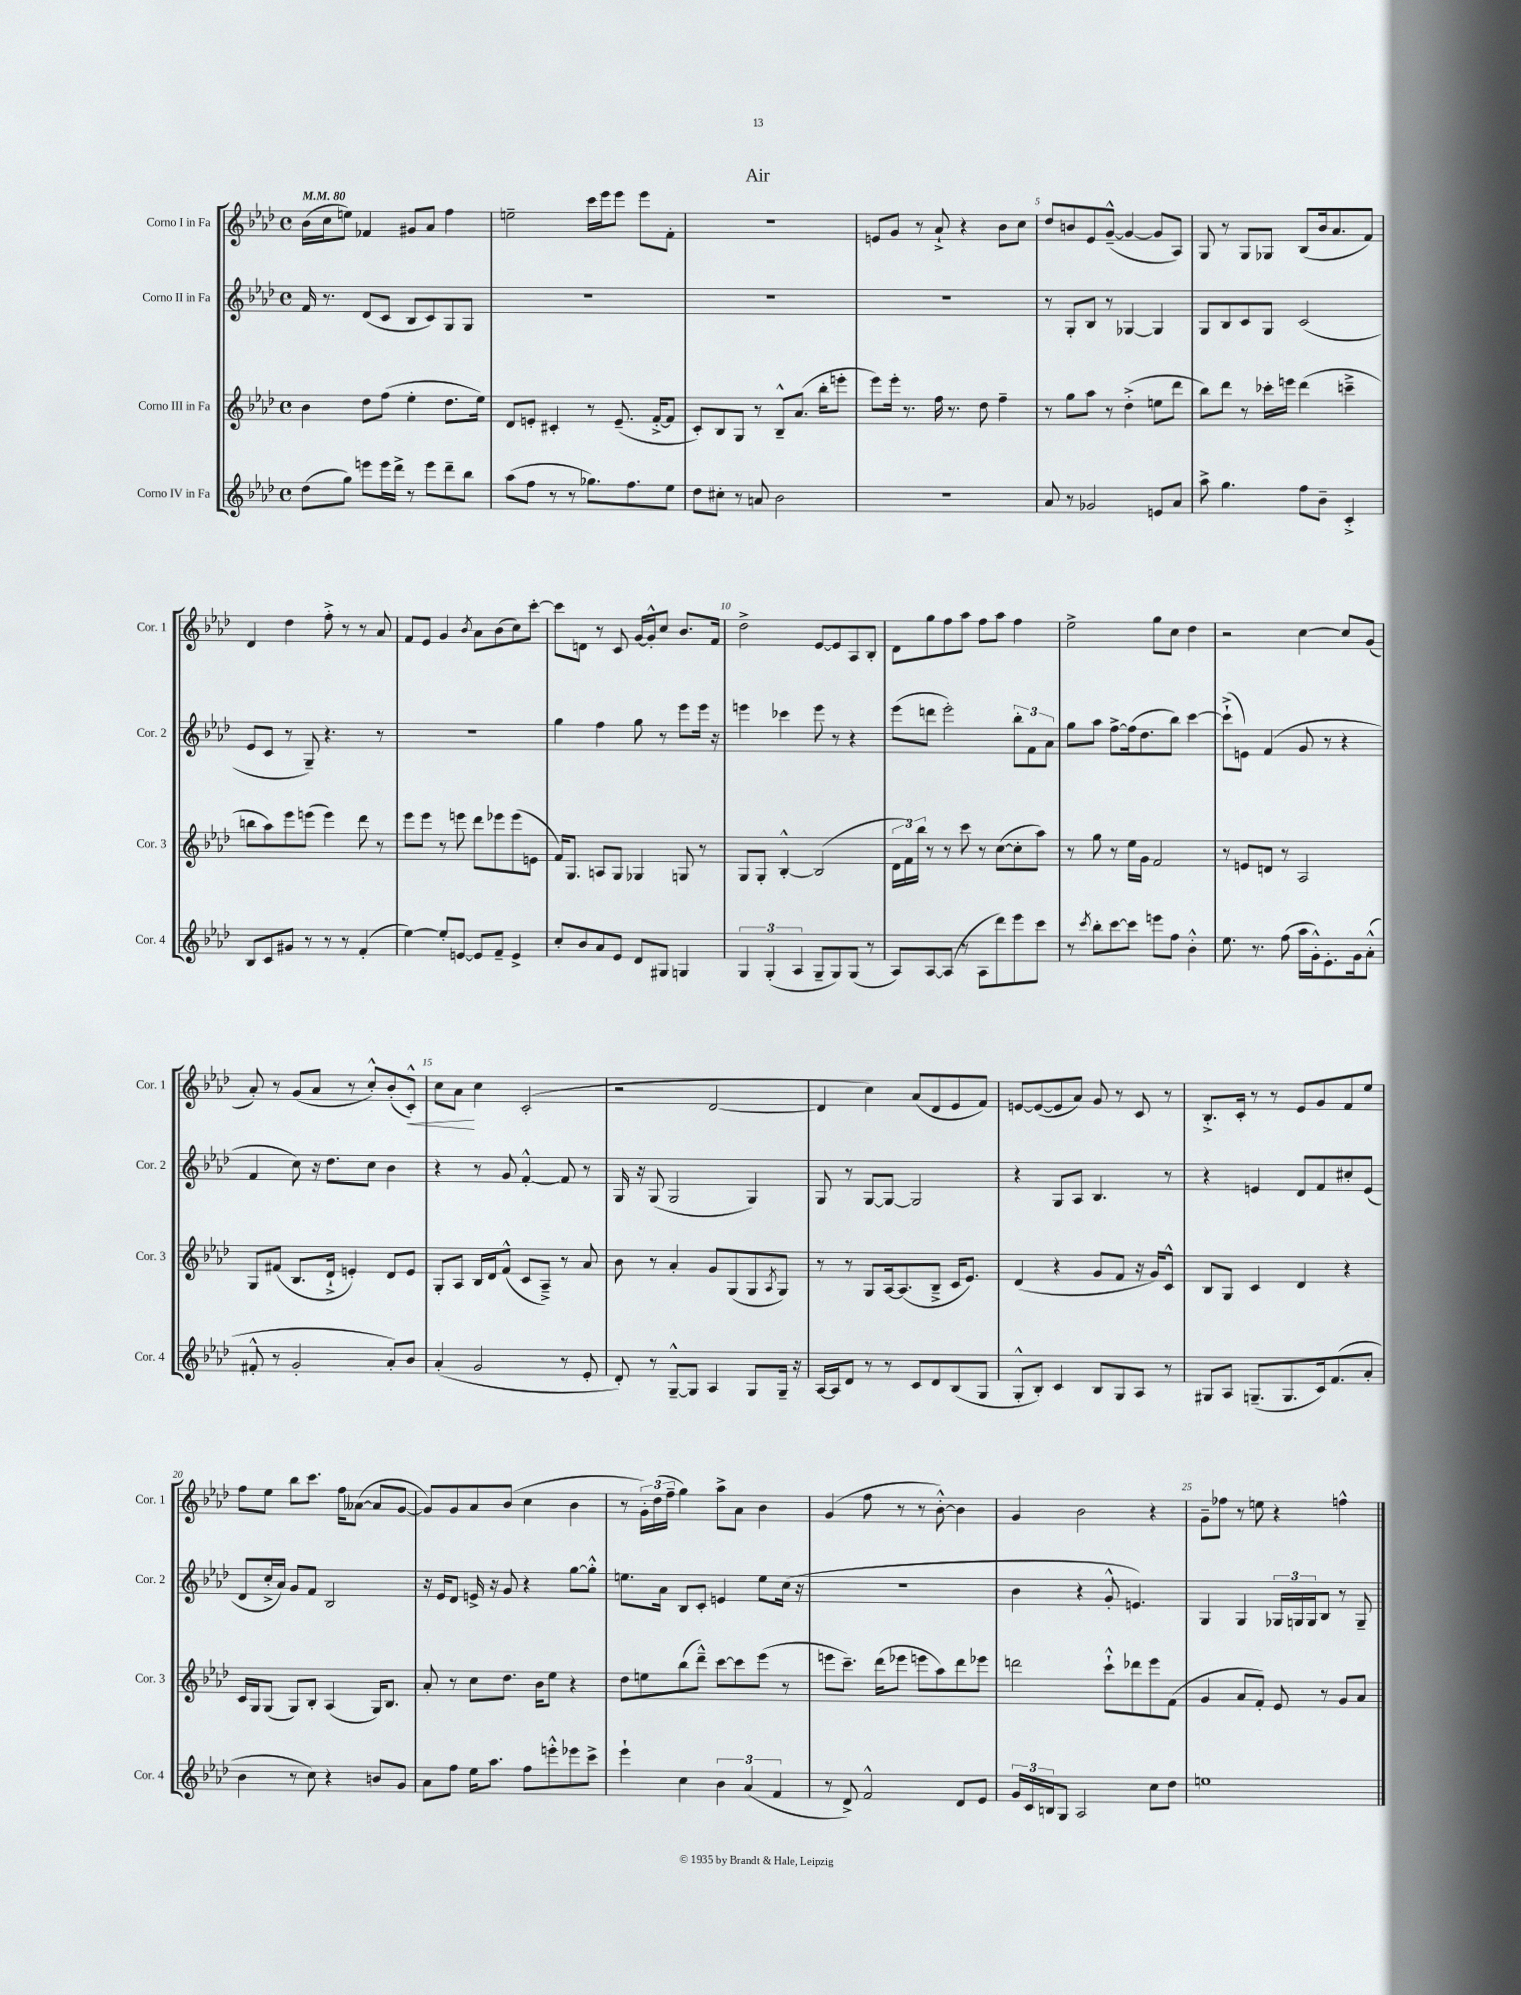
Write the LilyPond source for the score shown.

\header { title = "Air" }
<<
\new StaffGroup <<
\new Staff = "s0" \with { instrumentName = "Corno I in Fa" shortInstrumentName = "Cor. 1" } {
    \clef treble \key aes \major \defaultTimeSignature \time 4/4 \tempo 4 = 80
    bes'16( c''16 e''8) fes'4 gis'8 aes'8 f''4 |
    e''2-- c'''16 ees'''16 ees'''8 ees'''8 f'8-. |
    r1 |
    e'8 g'8 r8 aes'8-!-> r4 bes'8 c''8 |
    des''8 b'8 ees'8 g'8~---^( g'4~ g'8 aes8) |
    g8 r8 g8 ges8 bes8( bes'16 aes'8. f'8) |
    des'4 des''4 f''8-.-> r8 r8 aes'8 |
    f'8 ees'8 g'4 \acciaccatura { bes'8 } aes'8 bes'8( c''8) c'''8~-. |
    c'''8 d'8 r8 c'8 g'16~ g'16-.-^ c''8 bes'8. f'16 |
    des''2-> ees'8~ ees'8 aes8 bes8-. |
    des'8 g''8 f''8 aes''8 f''8 aes''8 f''4 |
    ees''2-> g''8 c''8 des''4 |
    r2 c''4~ c''8 g'8( |
    aes'8-.) r8 g'8( aes'8 r8 c''8-.-^) bes'8-.( c'8-.-^\<) |
    c''8 aes'8\! c''4 c'2-.( |
    r2 des'2~ |
    des'4 c''4) aes'8( des'8 ees'8 f'8) |
    e'8~ e'8~( e'8 aes'8) g'8 r8 c'8 r8 |
    bes8.-.-> c'16-. r8 r8 ees'8 g'8 f'8 ees''8 |
    f''8 ees''8 bes''8 c'''8. f''16 aeses'8~( aeses'8 g'8~ |
    g'8) g'8 aes'8 bes'8( c''4 bes'4 |
    r8 \tuplet 3/2 { g'16-.) des''16( f''16-- } g''4) aes''8-> aes'8 bes'4 |
    g'4( f''8 r8 r8 bes'8~-.-^) bes'4 |
    g'4 bes'2 r4 |
    g'8-- fes''8 r8 e''8 r4 f''4-^ \bar "|." |
}
\new Staff = "s1" \with { instrumentName = "Corno II in Fa" shortInstrumentName = "Cor. 2" } {
    \clef treble \key aes \major \defaultTimeSignature \time 4/4
    f'16 r8. des'8( c'8 bes8 c'8) g8 g8 |
    R1 |
    R1 |
    R1 |
    r8 g8-. bes8 r8 ges4~ ges4 |
    g8 bes8 c'8 g8 c'2( |
    ees'8 c'8 r8 g8--) r4. r8 |
    R1 |
    g''4 f''4 g''8 r8 ees'''8 ees'''16 r16 |
    e'''4 ces'''4 e'''8 r8 r4 |
    ees'''8( d'''8 ees'''2-.) \tuplet 3/2 { bes''8-. f'8 aes'8 } |
    g''8 aes''8 f''8~-> f''16( des''8. bes''8) c'''4~ |
    c'''8-!->( e'8) f'4( g'8 r8 r4 |
    f'4 c''8) r16 des''8. c''8 bes'4 |
    r4 r8 g'8 f'4~-.-^ f'8 r8 |
    g16 r16 g8( g2 g4) |
    g8 r8 g8~ g8~ g2 |
    r4 g8 aes8 bes4. r8 |
    r4 e'4 des'8 f'8 cis''8-. e'8( |
    des'8 c''16-.-> aes'16) g'8 f'8 bes2 |
    r16 ees'16 des'8 e'16-> r16 g'8 r4 g''8~ g''8-.-^ |
    e''8. aes'16 bes8 c'8-. e'4 e''8 c''16( r16 |
    R1 |
    bes'4 r4 g'8-.-^ e'4.) |
    g4 g4 \tuplet 3/2 { ges16 g16 g16 } bes8 r8 g8-- \bar "|." |
}
\new Staff = "s2" \with { instrumentName = "Corno III in Fa" shortInstrumentName = "Cor. 3" } {
    \clef treble \key aes \major \defaultTimeSignature \time 4/4
    bes'4 des''8 f''8( ees''4-. des''8. ees''16) |
    des'8 e'8-. cis'4-. r8 e'8.--( f'16~-.-> f'8 |
    c'8-.) bes8 g8 r8 bes8---^ aes'8.( bes''16-. e'''8-. |
    ees'''8) ees'''16-. r8. f''16 r8. des''8 f''4-- |
    r8 g''8 aes''8 r8 des''4-.->( e''8 des'''8 |
    bes''8) des'''8 r8 ces'''16-. e'''16 des'''4( c'''4---> |
    b''8 aes''8) ees'''8 e'''8( e'''4) des'''8 r8 |
    ees'''8 ees'''8 r8 e'''8 des'''8 ees'''8 ees'''8( e'8 |
    f'16) g8. a8 g8 ges4 g8 r8 |
    g8 g8-. bes4~-.-^ bes2( |
    \tuplet 3/2 { des'16 f'16) bes''16 } r8 r8 c'''8 r8 c''8~( c''8-. aes''8) |
    r8 g''8 r8 ees''16 g'16 f'2 |
    r8 e'8 d'8 r8 aes2 |
    g8 fis'8( bes8. des'16-!-> e'4-.) des'8 e'8 |
    g8-. aes8 bes16 des'16 f'8-^( c'8 aes8--->) r8 aes'8 |
    bes'8 r8 aes'4-. g'8 g8( g8 \acciaccatura { aes8 } g8) |
    r8 r8 g8 aes16~ aes8.( bes8---> c'16 ees'8.) |
    des'4( r4 g'8 f'8 r16 g'16) c'8-^ |
    bes8 g8 c'4 des'4 r4 |
    c'16 g16 g8( g8) bes8-. aes4( g16) bes8. |
    aes'8-. r8 c''8 des''8. bes'16 ees''8 r4 |
    des''8 e''8 bes''8( des'''8---^) c'''8~ c'''8 ees'''8( r8 |
    e'''8 c'''8.--) des'''16( ees'''8 e'''8 aes''8) des'''8 ees'''8 |
    d'''2 c'''8-!-^ des'''8 ees'''8 f'8( |
    g'4 aes'8 f'8-.) ees'8 r8 g'8 aes'8 \bar "|." |
}
\new Staff = "s3" \with { instrumentName = "Corno IV in Fa" shortInstrumentName = "Cor. 4" } {
    \clef treble \key aes \major \defaultTimeSignature \time 4/4
    des''8( g''8) e'''8 e'''16 des'''16-> r8 e'''8 des'''8-- bes''8 |
    aes''8( f''8 r8 r8 ges''8.) f''8. ees''8 |
    des''8 cis''8-. r8 a'8 bes'2 |
    R1 |
    aes'8 r8 ges'2 e'8 aes'8 |
    aes''8-> g''4. f''8 bes'8-- c'4-.-> |
    bes8 c'8 gis'8 r8 r8 r8 f'4-.( |
    ees''4~) ees''8-. e'8~ e'8 f'8-- e'4-> |
    c''8-. bes'8 aes'8 ees'8 des'8 gis8 g4 |
    \tuplet 3/2 { g4 g4-.( aes4 } g8-- g8) g8( r8 |
    aes8) aes8~ aes8( r8 aes8 des'''8) ees'''8 c'''8 |
    r8 \acciaccatura { c'''8 } bes''8-. c'''8~ c'''8 e'''8 f''8 bes'4-.-^ |
    ees''8. r8. f''8( aes''16 g'16-.-^) ees'8.-. g'16 aes'8-.-^( |
    fis'8-.-^ r8 g'2-. aes'8-.) bes'8 |
    aes'4-.( g'2 r8 ees'8-. |
    des'8-.) r8 g8~---^ g8 aes4 g8 g16-- r16 |
    aes16~ aes16 des'8 r8 r8 c'8 des'8 bes8( g8 |
    g8-.-^ bes8-.) c'4 bes8 g8 aes8 r8 |
    gis8 aes8 g8.--( g8. c'16) f'8.( aes'8-. |
    bes'4 r8 c''8) r4 b'8 g'8 |
    aes'8 f''8 ees''16 aes''8. f''8 e'''8-.-^ ees'''8 c'''8-> |
    ees'''4-! c''4 \tuplet 3/2 { bes'4 aes'4( f'4 } |
    r8 des'8->) f'2-^ des'8 ees'8 |
    \tuplet 3/2 { g'16 c'16 b16 } g8 aes2 c''8 des''8 |
    e''1 \bar "|." |
}
>>
>>
\layout { \context { \Score \override BarNumber.break-visibility = ##(#f #t #t) barNumberVisibility = #(every-nth-bar-number-visible 5) } }
